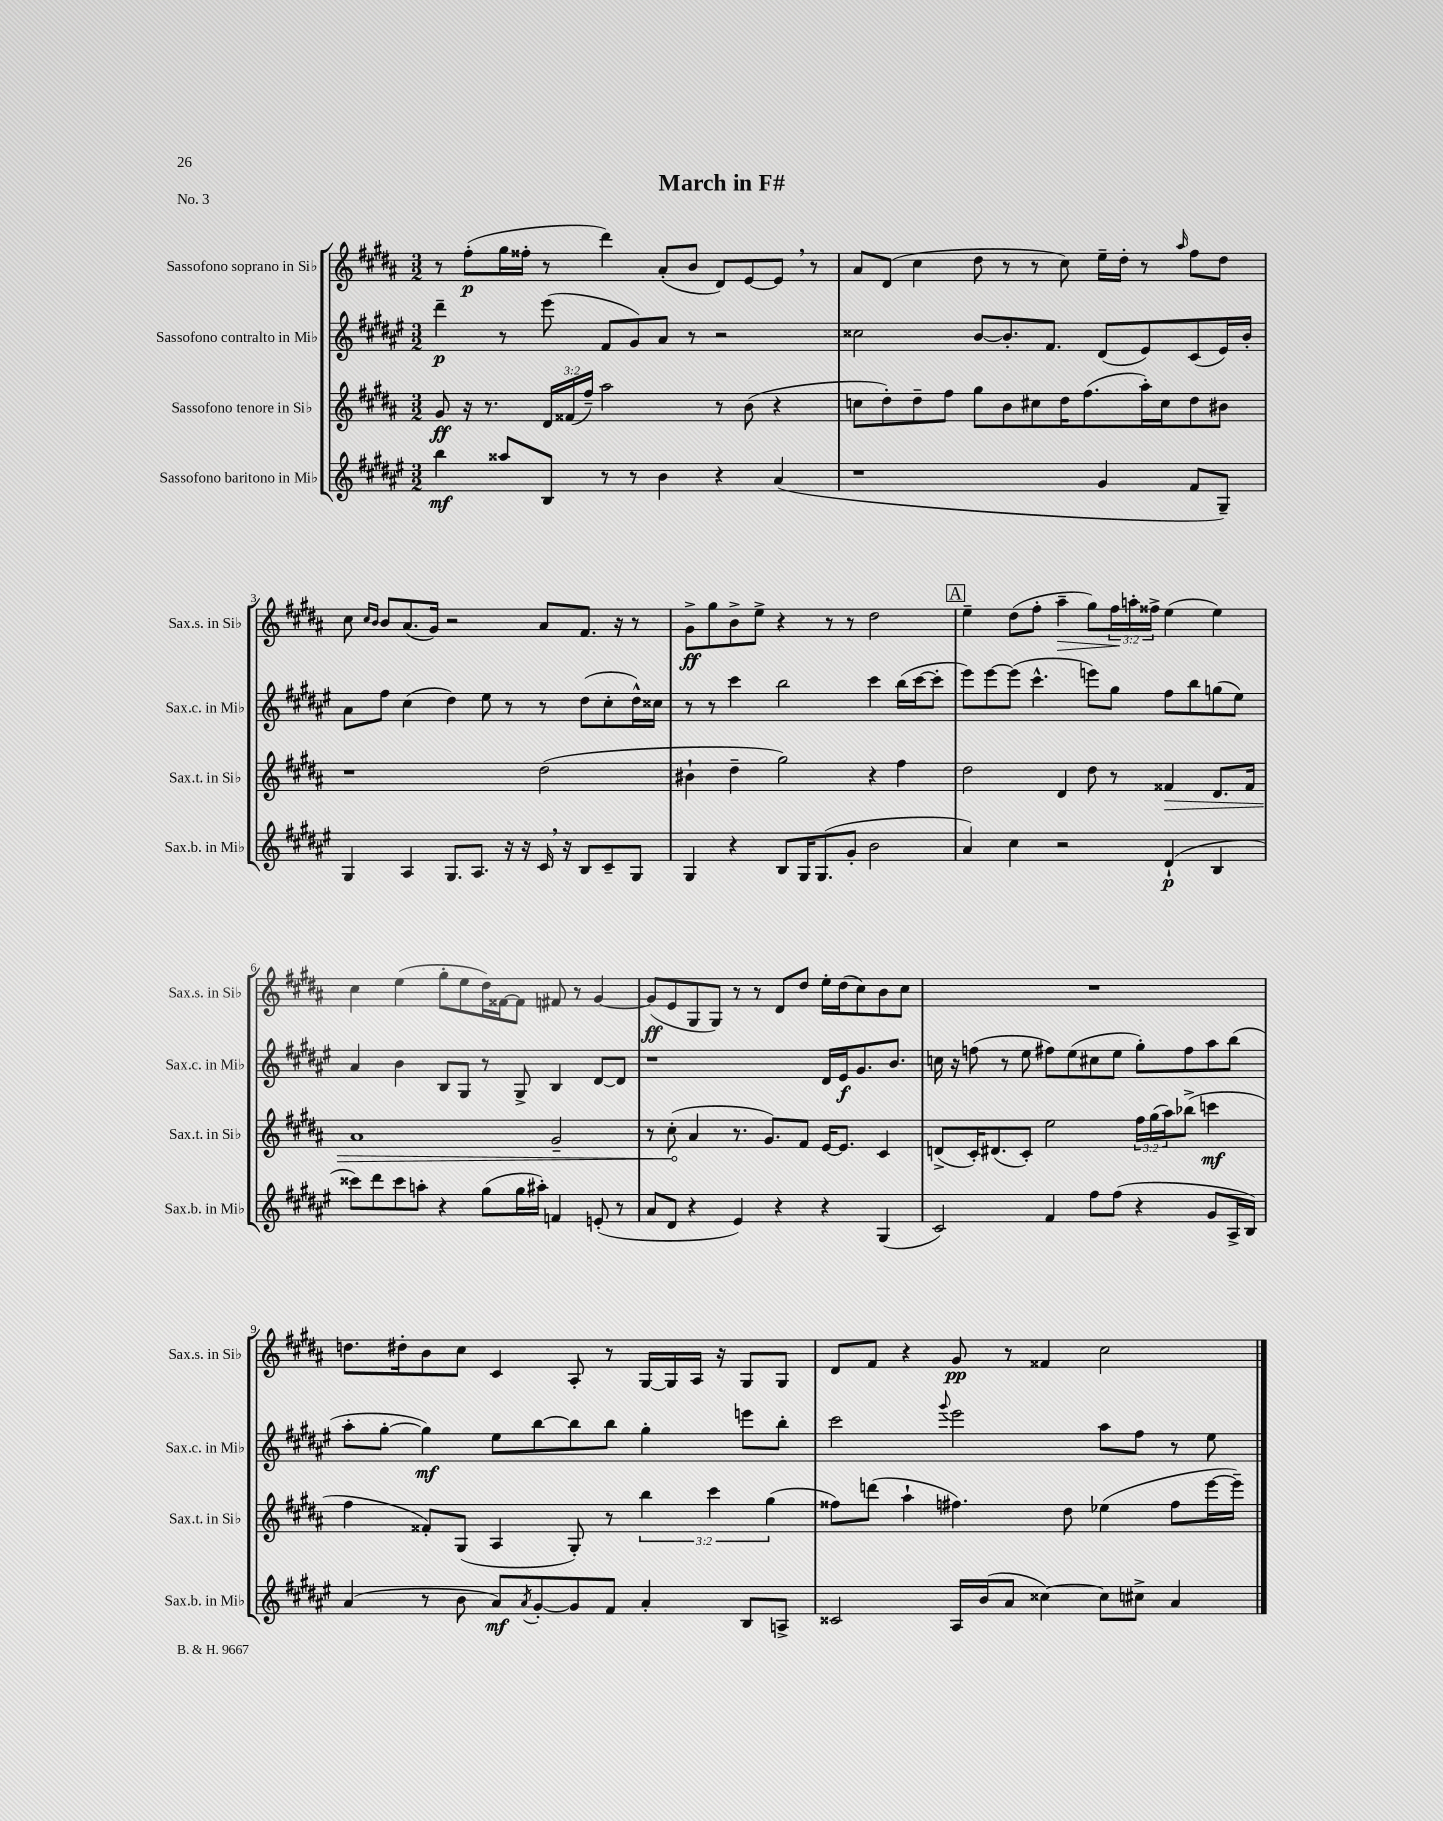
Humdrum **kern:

**kern	**kern	**kern	**kern
*staff4	*staff3	*staff2	*staff1
*clefG2	*clefG2	*clefG2	*clefG2
*k[f#c#g#d#a#e#]	*k[f#c#g#d#a#]	*k[f#c#g#d#a#e#]	*k[f#c#g#d#a#]
*M3/2	*M3/2	*M3/2	*M3/2
4bb\	8g#/	4ddd#~\	8r
.	16r	.	(8ff#'\L
.	8.r	.	.
8aa##/L	.	8r	16gg#\L
.	.	.	16ff##'\JJ
8B/J	24d#/LL	(8eee#\	8r
.	(24f##/	.	.
.	24ff#~/JJ)	.	.
8r	2aa#\	8f#/L	4ddd#\)
8r	.	8g#/)	.
4b\	.	8a#/J	(8a#'/L
.	.	8r	8b/J
4r	8r	2r	8d#/L)
.	(8b\	.	[8e/
(4a#/	4r	.	8e/]J
.	.	.	8r
=	=	=	=
1r	8cc\L	2cc##\	8a#/L
.	8dd#'\)	.	(8d#/J
.	8dd#~\	.	4cc#\
.	8ff#\J	.	.
.	8gg#\L	[8b/L	8dd#\
.	8b\	8.b'/]	8r
.	8cc#\	.	8r
.	.	8.f#/J	.
.	16dd#\K	.	8cc#\)
.	(8.ff#\	.	.
4g#/	.	(8d#/L	16ee~\LL
.	.	.	16dd#'\JJ
.	16aa#'\L)	8e#/)	8r
.	16cc#\J	.	.
.	.	.	16qqaa#/
8f#/L	8dd#\	(8c#/	8ff#\L
8G#~/J)	8b#\J	16e#/L)	8dd#\J
.	.	16b'/JJ	.
=	=	=	=
4G#/	1r	8a#\L	8cc#\
.	.	.	16qqcc#/LL
.	.	.	16qqb/JJ
.	.	8ff#\J	8b/L
4A#/	.	(4cc#\	(8.a#/
.	.	.	16g#/Jk)
8.G#/L	.	4dd#\)	2r
8.A#/J	.	.	.
.	.	8ee#\	.
16r	.	8r	.
16r	.	.	.
16c#/	(2dd#\	8r	8a#/L
16r	.	.	.
8B/L	.	(8dd#\L	8.f#/J
8c#~/	.	8cc#'\	.
.	.	.	16r
8G#/J	.	16dd#^^\L)	8r
.	.	16cc##\JJ	.
=	=	=	=
4G#/	4b#`\	8r	8g#^\L
.	.	8r	8gg#\
4r	4dd#~\	4ccc#\	8b^\
.	.	.	8ee^\J
8B/L	2gg#\)	2bb\	4r
16G#/K	.	.	.
(8.G#/	.	.	.
.	.	.	8r
8g#'/J	.	.	8r
2b\	4r	4ccc#\	2dd#\
.	4ff#\	(16bb\LL	.
.	.	[16ccc#\J	.
.	.	8ccc#'\]J	.
=	=	=	=
4a#/)	2dd#\	8eee#\L)	4ee~\
.	.	[8eee#\	.
4cc#\	.	(8eee#\]J	(8dd#\L
.	.	4.ccc#^^\	8ff#'\J
2r	4d#/	.	4aa#~\
.	8dd#\	8eee\L)	8gg#\L)
.	8r	8gg#\J	24ff#\L
.	.	.	24aa'\
.	.	.	24ff##^\JJ
(4d#`/	4f##/	8ff#\L	(4ee\
.	.	8bb\	.
4B/	8.d#/L	(8gg\	4ee\)
.	.	8ee#\J)	.
.	16f##/Jk	.	.
=	=	=	=
8ccc##\L)	1a#	4a#/	4cc#\
8ddd#\	.	.	.
8ccc##\	.	4b\	(4ee\
8aa'\J	.	.	.
4r	.	8B/L	8gg#'\L
.	.	8G#/J	8ee\
(8gg#\L	.	8r	16dd#\L)
.	.	.	[16f##\J
16gg#\L	.	8G#^/	8f##\]J
16aa#'\JJ)	.	.	.
4f/	2g#~/	4B/	8f#/
.	.	.	8r
(8e'/	.	[8d#/L	[4g#/
8r	.	8d#/]J	.
=	=	=	=
8a#/L	8r	1r	(8g#/]L
8d#/J	(8cc#'\	.	8e/
4r	4a#/	.	8G#/
.	.	.	8G#/J)
4e#/)	8.r	.	8r
.	.	.	8r
.	8.g#/L)	.	.
4r	.	.	8d#/L
.	8f#/J	.	8dd#/J
4r	[16e/LK	16d#/LL	16ee'\LL
.	8.e/]J	16e#/J	(16dd#\J
.	.	8.g#/	8cc#\)
(4G#/	4c#/	.	8b\
.	.	8.b/J	.
.	.	.	8cc#\J
=	=	=	=
2c#/)	(8d^/L	16cc\	1.r
.	.	16r	.
.	16c#'/K)	(8ff\	.
.	(8.d#/	.	.
.	.	8r	.
.	8c#'/J)	8ee#\	.
4f#/	2ee\	8ff#\L)	.
.	.	(8ee#\	.
8ff#\L	.	8cc#\	.
(8ff#\J	.	8ee#\J	.
4r	24ff#\LL	8gg#'\L)	.
.	(24gg#\	.	.
.	24aa#\J)	.	.
.	(8bb-^\J	8ff#\	.
8g#/L	4ccc\	8aa#\	.
16A#^/L	.	(8bb\J	.
16B/JJ)	.	.	.
=	=	=	=
(4a#/	4ff#\	8aa#'\L	8.dd\L
.	.	[8gg#'\J	.
.	.	.	16dd#'\k
8r	8f##'/L)	4gg#\])	8b\
8b\	(8G#/J	.	8cc#\J
8a#/L)	4A#/	8ee#\L	4c#/
8qa#/	.	.	.
[8g#'/	.	[8bb\	.
8g#/]	8G#'/)	8bb\]	8A#'/
8f#/J	8r	8bb\J	8r
4a#'/	6bb\	4gg#'\	[16G#/LL
.	.	.	16G#/]
.	.	.	16A#/JJ
.	6ccc#\	.	.
.	.	.	16r
8B/L	.	8eee\L	8G#/L
.	(6gg#\	.	.
8A^/J	.	8bb'\J	8G#/J
=	=	=	=
2c##/	8ff##\L)	2ccc#\	8d#/L
.	(8ddd\J	.	8f#/J
.	4aa#`\	.	4r
.	.	8qqggg#/	.
16A#/LL	4.ff#\)	2eee#\	8g#/
(16b/J	.	.	.
8a#/J	.	.	8r
[4cc##\)	.	.	4f##/
.	8dd#\	.	.
8cc##\]L	(4ee-\	8aa#\L	2cc#\
8cc#^\J	.	8ff#\J	.
4a#/	8ff#\L	8r	.
.	[16eee\L	8ee#\	.
.	16eee~\]JJ)	.	.
==	==	==	==
*-	*-	*-	*-
